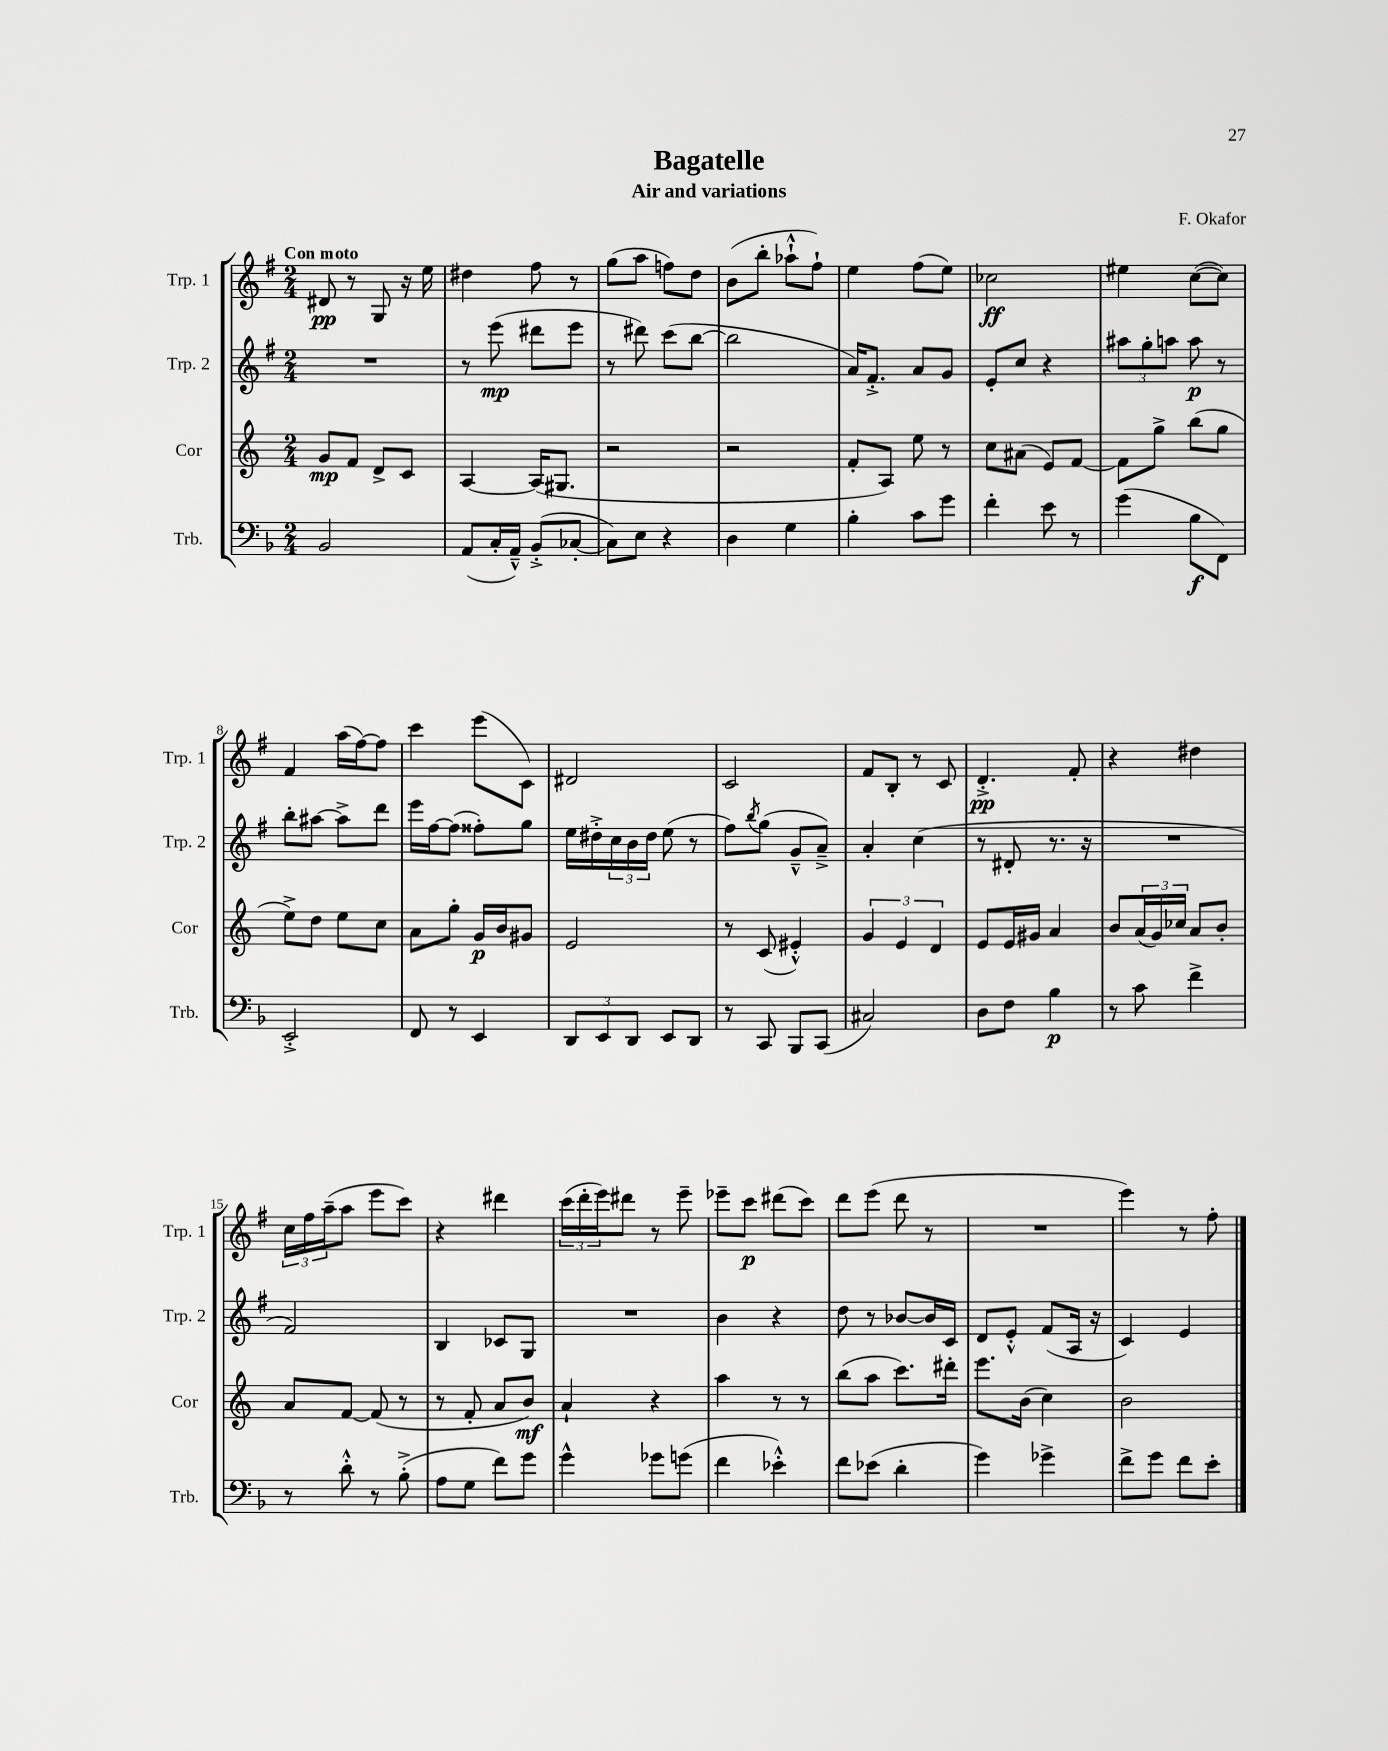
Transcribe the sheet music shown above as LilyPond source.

\header { title = "Bagatelle" composer = "F. Okafor" subtitle = "Air and variations" }
<<
\new StaffGroup <<
\new Staff = "s0" \with { instrumentName = "Trp. 1" shortInstrumentName = "Trp. 1" } {
    \clef treble \key g \major \numericTimeSignature \time 2/4 \tempo "Con moto"
    dis'8\pp r8 g8 r16 e''16 |
    dis''4 fis''8 r8 |
    g''8( a''8 f''8) d''8 |
    b'8( b''8-. aes''8-!-^ fis''8-!) |
    e''4 fis''8( e''8) |
    ces''2\ff |
    eis''4 c''8~( c''8) |
    fis'4 a''16( fis''16~) fis''8 |
    c'''4 e'''8( c'8) |
    dis'2 |
    c'2 |
    fis'8 b8-. r8 c'8 |
    d'4.-.->\pp fis'8-. |
    r4 dis''4 |
    \tuplet 3/2 { c''16 fis''16 a''16--( } a''8 e'''8 c'''8) |
    r4 dis'''4 |
    \tuplet 3/2 { c'''16( d'''16-. e'''16) } dis'''8 r8 e'''8-- |
    ees'''8-- c'''8\p dis'''8( c'''8) |
    d'''8 e'''8( d'''8 r8 |
    R2 |
    e'''4) r8 fis''8-. \bar "|." |
}
\new Staff = "s1" \with { instrumentName = "Trp. 2" shortInstrumentName = "Trp. 2" } {
    \clef treble \key g \major \numericTimeSignature \time 2/4
    R2 |
    r8 e'''8\mp( dis'''8 e'''8 |
    r8 dis'''8) c'''8( b''8~ |
    b''2 |
    a'16) fis'8.-.-> a'8 g'8 |
    e'8-. c''8 r4 |
    \tuplet 3/2 { ais''8 g''8-. a''8 } a''8\p r8 |
    b''8-. ais''8~ ais''8-> d'''8 |
    e'''16 fis''16~ fis''8( fisis''8-.) g''8 |
    e''16 dis''16-.-> \tuplet 3/2 { c''16 b'16 dis''16 } e''8( r8 |
    fis''8) \acciaccatura { b''8 } g''8( g'8---^ a'8--->) |
    a'4-. c''4( |
    r8 dis'8-. r8. r16 |
    R2 |
    fis'2) |
    b4 ces'8 g8 |
    R2 |
    b'4 r4 |
    d''8 r8 bes'8~ bes'16 c'16 |
    d'8 e'8-.-^ fis'8( a16 r16 |
    c'4) e'4 \bar "|." |
}
\new Staff = "s2" \with { instrumentName = "Cor" shortInstrumentName = "Cor" } {
    \clef treble \key c \major \numericTimeSignature \time 2/4
    g'8\mp f'8 d'8-> c'8 |
    a4~ a16( gis8. |
    r2 |
    r2 |
    f'8-. a8) e''8 r8 |
    c''8 ais'8( e'8) f'8~ |
    f'8 g''8-> b''8( g''8 |
    e''8->) d''8 e''8 c''8 |
    a'8 g''8-. g'16\p b'16 gis'8 |
    e'2 |
    r8 c'8( eis'4-.-^) |
    \tuplet 3/2 { g'4 e'4 d'4 } |
    e'8 e'16 gis'16 a'4 |
    b'8 \tuplet 3/2 { a'16( g'16) ces''16 } a'8 b'8-. |
    a'8 f'8~ f'8( r8 |
    r8 f'8-. a'8 b'8\mf) |
    a'4-! r4 |
    a''4 r8 r8 |
    b''8( a''8 c'''8.) dis'''16-. |
    e'''8. b'16( c''4) |
    b'2 \bar "|." |
}
\new Staff = "s3" \with { instrumentName = "Trb." shortInstrumentName = "Trb." } {
    \clef bass \key f \major \numericTimeSignature \time 2/4
    bes,2 |
    a,8( c16-. a,16---^) bes,8-.->( ces8~-. |
    ces8) e8 r4 |
    d4 g4 |
    bes4-. c'8 g'8 |
    f'4-. e'8 r8 |
    g'4( bes8\f f,8) |
    e,2-.-> |
    f,8 r8 e,4 |
    \tuplet 3/2 { d,8 e,8 d,8 } e,8 d,8 |
    r8 c,8 bes,,8 c,8( |
    cis2) |
    d8 f8 bes4\p |
    r8 c'8 f'4-> |
    r8 d'8-.-^ r8 bes8-.->( |
    a8 g8 f'8) g'8 |
    g'4-^ ges'8 g'8( |
    f'4 ees'4-.-^) |
    f'8 ees'8( d'4-. |
    g'4) ges'4-> |
    f'8-> g'8 f'8 e'8-. \bar "|." |
}
>>
>>
